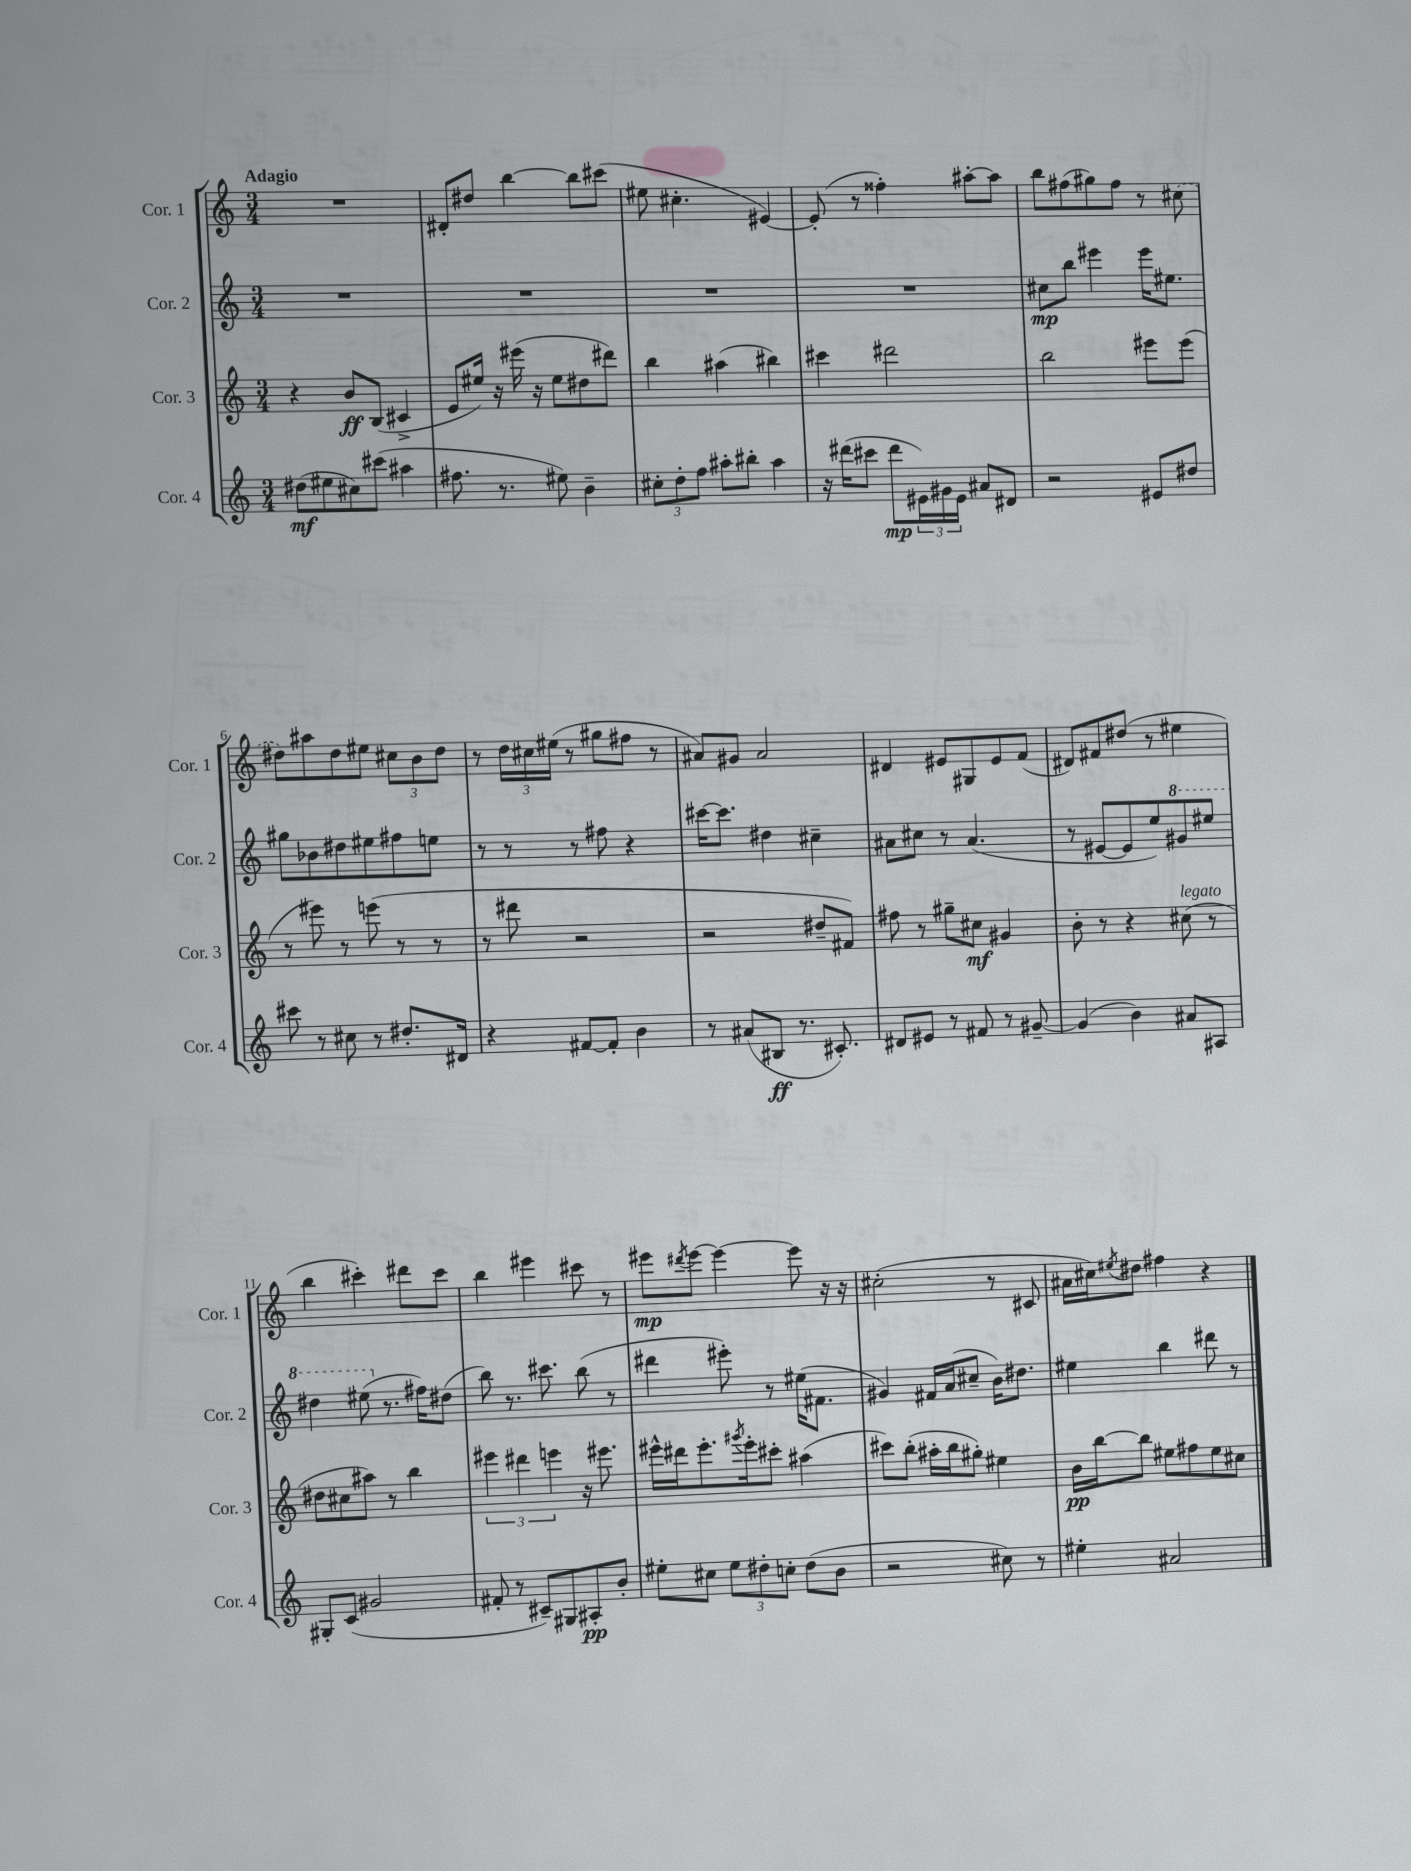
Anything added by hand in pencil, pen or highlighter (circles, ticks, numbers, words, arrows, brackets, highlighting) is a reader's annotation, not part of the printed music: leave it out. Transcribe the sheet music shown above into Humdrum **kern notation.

**kern	**dynam	**kern	**dynam	**kern	**dynam	**kern	**dynam
*part4	*part4	*part3	*part3	*part2	*part2	*part1	*part1
*staff4	*staff4	*staff3	*staff3	*staff2	*staff2	*staff1	*staff1
*I"Cor. 4	*	*I"Cor. 3	*	*I"Cor. 2	*	*I"Cor. 1	*
*I'Cor. 4	*	*I'Cor. 3	*	*I'Cor. 2	*	*I'Cor. 1	*
*clefG2	*	*clefG2	*	*clefG2	*	*clefG2	*
*k[]	*	*k[]	*	*k[]	*	*k[]	*
*M3/4	*	*M3/4	*	*M3/4	*	*M3/4	*
=1	=1	=1	=1	=1	=1	=1	=1
!	!	!	!	!	!	!LO:TX:a:B:t=Adagio	!
(8dd#X\L	mf	4r	.	2.r	.	2.r	.
8ee#X\	.	.	.	.	.	.	.
8cc#X\)	.	8b/L	ff	.	.	.	.
(8ccc#X\J	.	(8B/J	.	.	.	.	.
4aa#X\	.	4c#X^/	.	.	.	.	.
=2	=2	=2	=2	=2	=2	=2	=2
8.ff#X\	.	8e/L	.	2.r	.	8d#X'/L	.
.	.	16ee#X/Jk)	.	.	.	8dd#X/J	.
8.r	.	16r	.	.	.	.	.
.	.	(16eee#X\	.	.	.	[4bb\	.
.	.	16r	.	.	.	.	.
8ee#X\)	.	8ee#\L	.	.	.	.	.
4b~\	.	8dd#X\	.	.	.	8bb\L]	.
.	.	8ddd#X\J)	.	.	.	(8ccc#X\J	.
=3	=3	=3	=3	=3	=3	=3	=3
12cc#X'\L	.	4bb\	.	2.r	.	8ee#X\	.
12dd'\	.	.	.	.	.	.	.
.	.	.	.	.	.	4.cc#X'\	.
12ff\J	.	.	.	.	.	.	.
8aa#X'\L	.	(4aa#X\	.	.	.	.	.
8bb#X'\J	.	.	.	.	.	.	.
4aa#\	.	4bb#X\)	.	.	.	[4e#X/)	.
=4	=4	=4	=4	=4	=4	=4	=4
16r	.	4ccc#X\	.	2.r	.	(8e#'/]	.
(16ddd#X\KL	.	.	.	.	.	.	.
8ccc#X\J	.	.	.	.	.	8r	.
8ddd#\L	mp	2ddd#X\	.	.	.	4ff##X'\)	.
24e#X\L)	.	.	.	.	.	.	.
24g#X\	.	.	.	.	.	.	.
24e#\JJ	.	.	.	.	.	.	.
8a#X/L	.	.	.	.	.	[8aa#X'\L	.
8d#X/J	.	.	.	.	.	8aa#\J]	.
=5	=5	=5	=5	=5	=5	=5	=5
2r	.	2bb\	.	8cc#X\L	mp	8bb\L	.
.	.	.	.	8bb\J	.	(8ff#X\	.
.	.	.	.	4eee#X\	.	8gg#X\)	.
.	.	.	.	.	.	8ff#\J	.
8e#X/L	.	8eee#X\L	.	16eee#\KL	.	8r	.
.	.	.	.	8.ee#X\J	.	.	.
8dd#X/J	.	(8eee#\J	.	.	.	(8cc#X\	.
!!LO:LB:g=z
=6	=6	=6	=6	=6	=6	=6	=6
8ccc#X\	.	8r	.	8gg#X\L	.	8dd#X\L)	.
8r	.	8eee#X\)	.	8b-X\	.	8aa#X\	.
8cc#X\	.	8r	.	8dd#X\	.	8dd#\	.
8r	.	(8eeen\	.	8ee#X\	.	8ee#X\J	.
8.dd#X'/L	.	8r	.	8ff#X\	.	12cc#X\L	.
.	.	.	.	.	.	12b\	.
.	.	8r	.	8een\J	.	.	.
.	.	.	.	.	.	12dd#\J	.
16d#X/Jk	.	.	.	.	.	.	.
=7	=7	=7	=7	=7	=7	=7	=7
4r	.	8r	.	8r	.	8r	.
.	.	8ddd#X\	.	8r	.	24dd\LL	.
.	.	.	.	.	.	24cc#X\	.
.	.	.	.	.	.	(24ee#X\JJ	.
[8f#X/L	.	2r	.	8r	.	8r	.
8f#'/J]	.	.	.	8ff#X\	.	8gg#X\L	.
4b\	.	.	.	4r	.	8ff#X\J	.
.	.	.	.	.	.	8r	.
=8	=8	=8	=8	=8	=8	=8	=8
8r	.	2r	.	[16ccc#X\KL	.	8a#X/L)	.
.	.	.	.	8.ccc#\J]	.	.	.
(8a#X/L	.	.	.	.	.	8g#X/J	.
8B#X/J	ff	.	.	4dd#X\	.	2a#/	.
8.r	.	.	.	.	.	.	.
.	.	8dd#X~/L	.	4cc#X~\	.	.	.
8.c#X'/)	.	.	.	.	.	.	.
.	.	8f#X/J)	.	.	.	.	.
=9	=9	=9	=9	=9	=9	=9	=9
8d#X/L	.	8ff#X\	.	8a#X\L	.	4d#X/	.
8e#X/J	.	8r	.	8cc#X\J	.	.	.
8r	.	8gg#X~\L	.	8r	.	8e#X/L	.
8f#X/	.	8cc#X\J	mf	(4.a#/	.	8G#X/	.
8r	.	4g#X/	.	.	.	8e#/	.
[8g#X~/	.	.	.	.	.	(8f/J	.
=10	=10	=10	=10	=10	=10	=10	=10
(4g#/]	.	8b'\	.	8r	.	8d#X/L)	.
.	.	8r	.	[8e#X/L	.	8f#X/	.
4b\)	.	4r	.	8e#/]	.	(8dd#X/J	.
.	.	.	.	8ee/)	.	8r	.
*	*	*	*	*8va	*	*	*
!	!	!LO:TX:a:i:t=legato	!	!	!	!	!
8a#X/L	.	(8cc#X\	.	8gg#X/	.	4ee#X\	.
8A#X/J	.	8r	.	8eee#X/J	.	.	.
!!LO:LB:g=z
=11	=11	=11	=11	=11	=11	=11	=11
8G#X'/L	.	8dd#X\L	.	4ddd#X\	.	4bb\	.
(8c/J	.	8cc#X\	.	.	.	.	.
2g#X/	.	8aa#X\J)	.	(8eee#X\	.	4ccc#X'\)	.
*	*	*	*	*X8va	*	*	*
.	.	8r	.	8.r	.	.	.
.	.	4bb\	.	.	.	8ddd#X\L	.
.	.	.	.	16ff#X\KL)	.	.	.
.	.	.	.	(8dd#X\J	.	8ccc#\J	.
=12	=12	=12	=12	=12	=12	=12	=12
8f#X'/	.	6eee#X\	.	8bb\)	.	4bb\	.
8r	.	.	.	8.r	.	.	.
.	.	6ddd#X\	.	.	.	.	.
8c#X~/L)	.	.	.	.	.	4eee#X\	.
.	.	.	.	8.ccc#X\	.	.	.
.	.	6eeen\	.	.	.	.	.
8G#X/	.	.	.	.	.	.	.
8A#X'/	pp	16r	.	(8bb\	.	8ccc#X\	.
.	.	8.eee#X\	.	.	.	.	.
8b'/J	.	.	.	8r	.	8r	.
=13	=13	=13	=13	=13	=13	=13	=13
8ee#X'\L	.	16eee#X^^\LL	.	4ddd#X\	.	8eee#X\L	mp
.	.	16ddd#X\J	.	.	.	.	.
.	.	.	.	.	.	8qddd#X/	.
8cc#X\J	.	8.eee#'\	.	.	.	[8eee#\J	.
12ee#\L	.	.	.	8eee#X'\)	.	4eee#\_	.
.	.	8qggg#X/	.	.	.	.	.
.	.	16eee#'\k	.	.	.	.	.
12dd#X'\	.	.	.	.	.	.	.
.	.	8ccc#X'\J	.	8r	.	.	.
12ccn'\J	.	.	.	.	.	.	.
(8dd#\L	.	(4aa#X\	.	(16ee#X\KL	.	8eee#\]	.
.	.	.	.	8.f#X\J	.	.	.
8b\J	.	.	.	.	.	16r	.
.	.	.	.	.	.	16r	.
=14	=14	=14	=14	=14	=14	=14	=14
2r	.	8ccc#X\L)	.	4g#X/)	.	(2cc#X'\	.
.	.	(8bb'\J	.	.	.	.	.
.	.	16aa#X'\LL	.	16f#X/LL	.	.	.
.	.	16bb\J	.	(16a/J	.	.	.
.	.	8gg#X'\J)	.	8cc#X~/J	.	.	.
8cc#X\)	.	4ee#X\	.	16b\KL)	.	8r	.
.	.	.	.	8.dd#X\J	.	.	.
8r	.	.	.	.	.	8c#X/	.
=15	=15	=15	=15	=15	=15	=15	=15
4ee#X'\	.	16b\LL	pp	4ee#X\	.	16a#X\LL	.
.	.	[16bb\J	.	.	.	16cc#X\J)	.
.	.	.	.	.	.	8qee#X/	.
.	.	8bb\J]	.	.	.	8dd#X\J	.
2a#X/	.	8ee#X\L	.	4bb\	.	4ff#X\	.
.	.	8ff#X\	.	.	.	.	.
.	.	8ee#\	.	8ddd#X\	.	4r	.
.	.	8cc#X\J	.	8r	.	.	.
==	==	==	==	==	==	==	==
*-	*-	*-	*-	*-	*-	*-	*-
